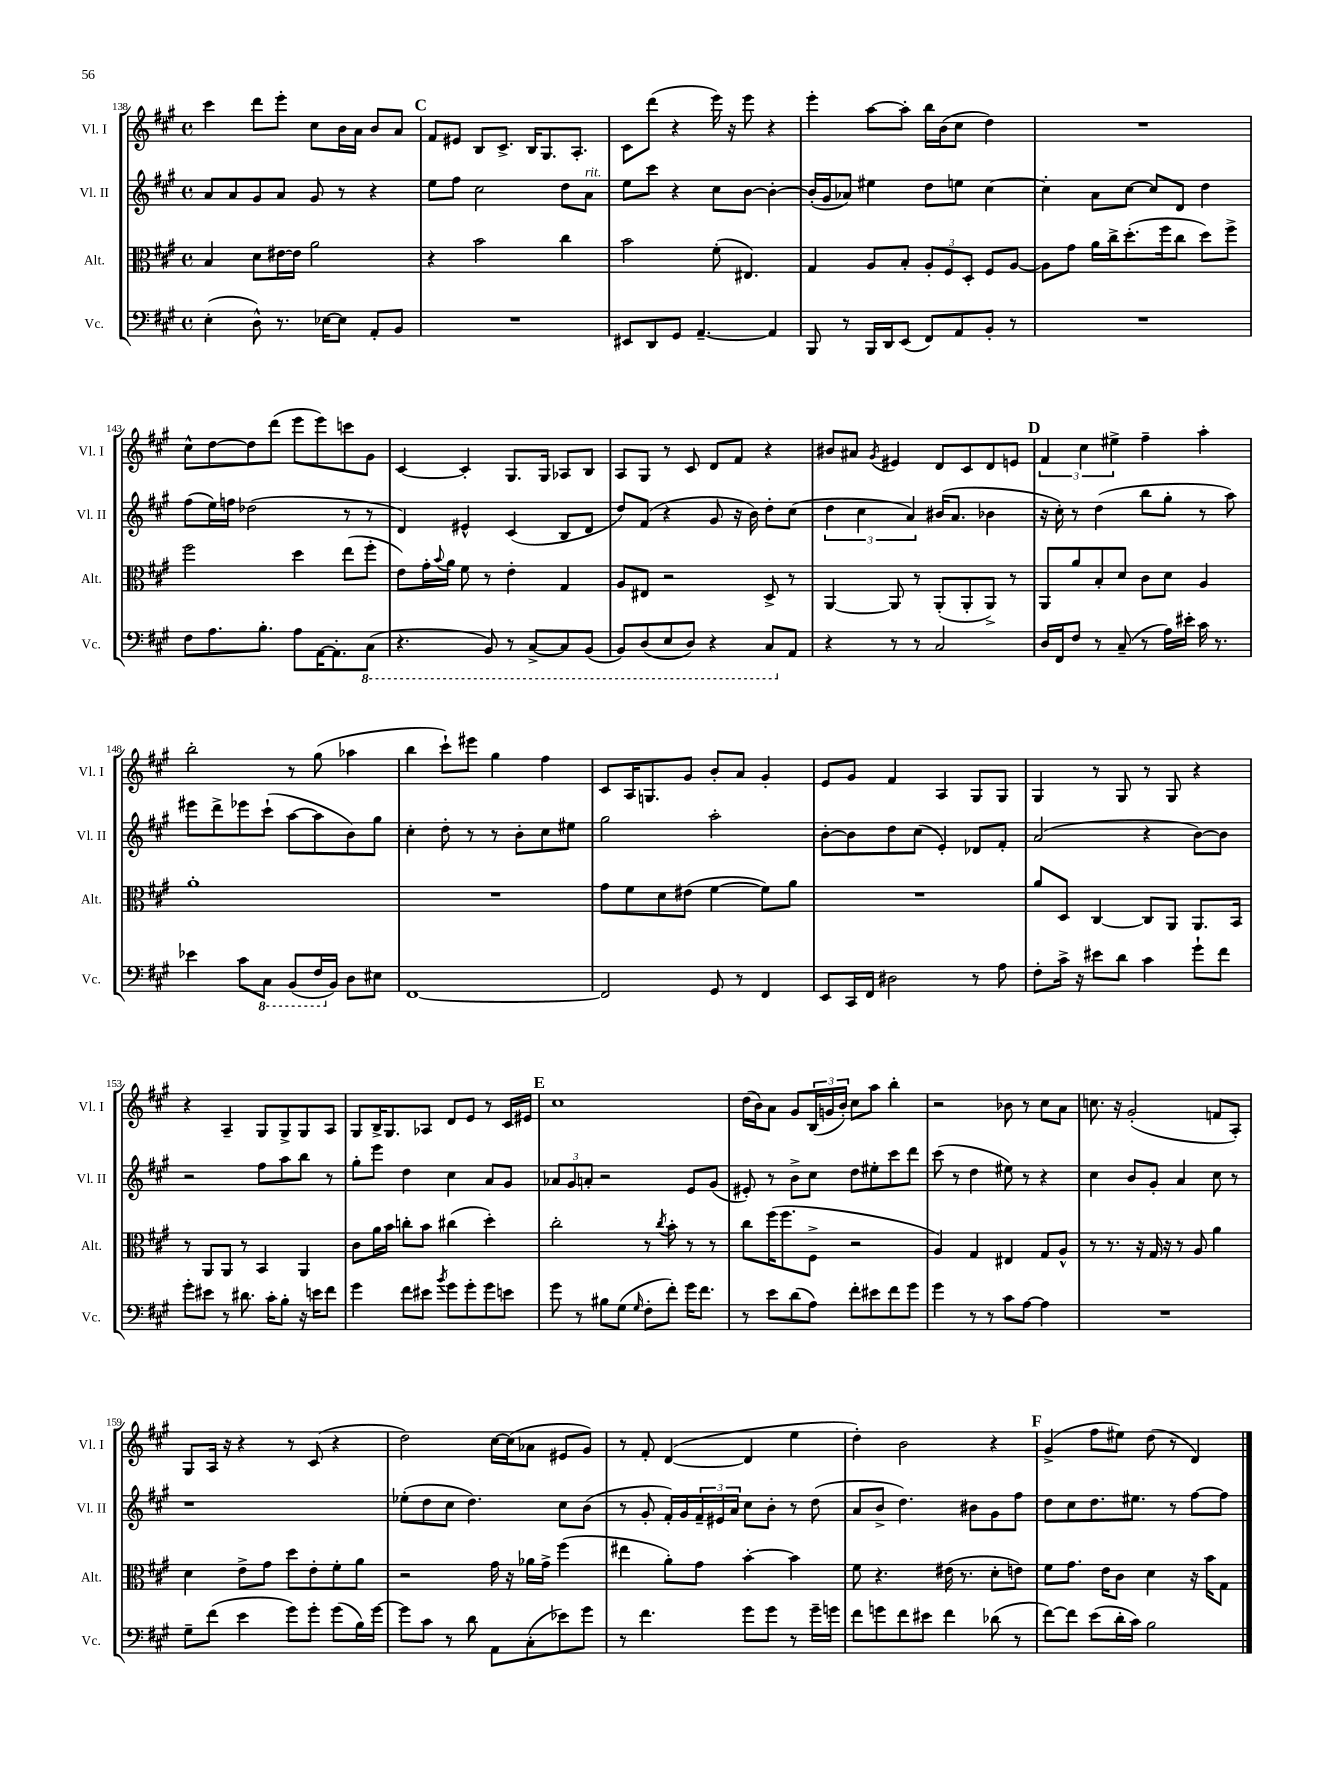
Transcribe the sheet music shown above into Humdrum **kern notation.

**kern	**kern	**kern	**kern
*part4	*part3	*part2	*part1
*staff4	*staff3	*staff2	*staff1
*I"Vc.	*I"Alt.	*I"Vl. II	*I"Vl. I
*I'Vc.	*I'Alt.	*I'Vl. II	*I'Vl. I
*clefF4	*clefC3	*clefG2	*clefG2
*k[f#c#g#]	*k[f#c#g#]	*k[f#c#g#]	*k[f#c#g#]
*M4/4	*M4/4	*M4/4	*M4/4
*met(c)	*met(c)	*met(c)	*met(c)
=138	=138	=138	=138
(4E'\	4B/	8a/L	4ccc#\
.	.	8a/	.
8D^^\)	8d\L	8g#/	8ddd\L
8.r	[16e#X\L	8a/J	8eee'\J
.	16e#\JJ]	.	.
.	2a\	8g#/	8cc#\L
[16E-X\KL	.	.	.
8E-\J]	.	8r	16b\L
.	.	.	16a\JJ
8AA'/L	.	4r	8b/L
8BB/J	.	.	8a/J
!!LO:REH:place=s1:t=C
=139	=139	=139	=139
1r	4r	8ee\L	8f#/L
.	.	8ff#\J	8e#X/J
.	2b\	2cc#\	8B/L
.	.	.	8.c#^/J
.	.	.	16B/KL
.	.	.	8.G#/
.	4cc#\	8dd\L	.
.	.	.	8.A'/J
!	!	!LO:TX:a:i:t=rit.	!
.	.	8a\J	.
=140	=140	=140	=140
8EE#X/L	2b\	8ee\L	8c#\L
8DD/	.	8ccc#\J	(8ddd\J
8GG#/J	.	4r	4r
[4.AA~/	.	.	.
.	(8f#'\	8cc#\L	16eee\)
.	.	.	16r
.	4.E#X/)	[8b\J	8eee\
4AA/]	.	4b'\_	4r
=141	=141	=141	=141
8BBB/	4G#/	(16b'/LL]	4eee'\
.	.	16g#/J	.
8r	.	8a-X/J)	.
16BBB/LL	8A/L	4ee#X\	[8aa\L
16DD/J	.	.	.
(8EE/J	8B'/J	.	8aa'\J]
8FF#/L)	12A'/L	8dd\L	16bb\LL
.	.	.	(16b\J
.	12F#/	.	.
8AA/	.	8een\J	8cc#\J
.	12D'/J	.	.
8BB'/J	8F#/L	[4cc#\	4dd\)
8r	[8A/J	.	.
=142	=142	=142	=142
1r	8A\L]	4cc#'\]	1r
.	8g#\J	.	.
.	16a\LL	8a\L	.
.	16cc#^\J	.	.
.	(8.dd'\	[8cc#\J	.
.	.	8cc#/L]	.
.	16ff#\k	.	.
.	8cc#\J	8d/J	.
.	8dd\L)	4dd\	.
.	8ff#^\J	.	.
!!LO:LB:g=z
=143	=143	=143	=143
8F#\L	2ff#\	(8ff#\L	8cc#^^\L
8.A\	.	16ee\L)	[8dd\
.	.	16ffn\JJ	.
.	.	(2dd-X\	8dd\]
8.B'\J	.	.	.
.	.	.	(8ddd\J
8A\L	4dd\	.	8eee\L
[16AA\K	.	.	8eee\)
8.AA'\]	.	.	.
.	(8ee\L	8r	8cccn\
*8ba	*	*	*
(8CC#\J	8ff#'\J	8r	8g#\J
=144	=144	=144	=144
4.r	8e\L)	4d/)	[4c#/
.	16g#'\L	.	.
.	8qqb/	.	.
.	16a\JJ	.	.
.	8f#\	4e#X^^/	4c#'/]
8BBB/)	8r	.	.
8r	4e'\	(4c#/	8.G#/L
[8CC#^/L	.	.	.
.	.	.	16G#/Jk
8CC#/]	4G#/	8B/L	8A-X/L
(8BBB/J	.	8d/J	8B/J
=145	=145	=145	=145
8BBB/L)	8A/L	8dd/L)	8A/L
(8DD/	8E#X/J	(8f#/J	8G#/J
8EE/	2r	4r	8r
8DD/J)	.	.	8c#/
4r	.	8g#/	8d/L
.	.	16r	8f#/J
.	.	16b\)	.
8CC#/L	8D^/	8dd'\L	4r
*X8ba	*	*	*
8AA/J	8r	(8cc#\J	.
=146	=146	=146	=146
4r	[4AA/	6dd\	8b#X/L
.	.	.	8a#X/J
.	.	6cc#\	.
.	.	.	8qg#/
8r	8AA/]	.	4e#X/
.	.	6a/)	.
8r	8r	.	.
2C#/	(8AA'/L	(16b#X/KL	8d/L
.	.	8.a/J	.
.	8AA'/	.	8c#/
.	8AA^/J)	4b-X\	8d/
.	8r	.	8en/J
!!LO:REH:place=s1:t=D
=147	=147	=147	=147
16D/LL	8AA/L	16r	6f#/
16FF#/J	.	16cc#'\)	.
8F#/J	8a/	8r	.
.	.	.	6cc#\
8r	8B'/	(4dd\	.
.	.	.	6ee#X^\
(8C#~/	8d/J	.	.
8r	8c#\L	8bb\L	4ff#~\
16A\LL)	8d\J	8gg#'\J	.
16e#X'\JJ	.	.	.
16c#\	4A/	8r	4aa'\
8.r	.	.	.
.	.	8aa\)	.
!!LO:LB:g=z
=148	=148	=148	=148
4e-X\	1a'	8eee#X\L	2bb'\
.	.	8ddd^\	.
8c#\L	.	8eee-X\	.
*8ba	*	*	*
8CC#\J	.	(8ccc#`\J	.
(8BBB/L	.	[8aa\L	8r
16FF#/L	.	8aa\]	(8gg#\
*X8ba	*	*	*
16BB/JJ)	.	.	.
8D\L	.	8b\)	4aa-X\
8E#X\J	.	8gg#\J	.
=149	=149	=149	=149
[1FF#	1r	4cc#'\	4bb\
.	.	8dd'\	8ccc#`\L)
.	.	8r	8eee#X\J
.	.	8r	4gg#\
.	.	8b'\L	.
.	.	8cc#\	4ff#\
.	.	8ee#X\J	.
=150	=150	=150	=150
2FF#/]	8g#\L	2gg#\	8c#/L
.	8f#\	.	16A/K
.	.	.	8.Gn/
.	8d\	.	.
.	(8e#X\J	.	8g#/J
8GG#/	[4f#\	2aa'\	8b'/L
8r	.	.	8a/J
4FF#/	8f#\L])	.	4g#'/
.	8a\J	.	.
=151	=151	=151	=151
8EE/L	1r	[8b'\L	8e/L
16CC#/L	.	8b\]	8g#/J
16FF#/JJ	.	.	.
2D#X\	.	8dd\	4f#/
.	.	(8cc#\J	.
.	.	4e'/)	4A/
8r	.	8d-X/L	8G#/L
8A\	.	8f#'/J	8G#/J
=152	=152	=152	=152
8F#'\L	8a/L	(2a/	4G#/
16c#^\Jk	8D/J	.	.
16r	.	.	.
8e#X\L	[4C#/	.	8r
8d\J	.	.	8G#/
4c#\	8C#/L]	4r	8r
.	8AA/J	.	8G#/
8g#`\L	8.AA/L	[8b\L)	4r
8f#\J	.	8b\J]	.
.	16BB/Jk	.	.
!!LO:LB:g=z
=153	=153	=153	=153
8g#'\L	8r	2r	4r
8e#X\J	8AA/L	.	.
8r	8AA/J	.	4A~/
8.d#X\	8r	.	.
.	4BB/	8ff#\L	8G#/L
16c#'\KL	.	.	.
8B'\J	.	8aa\	8G#^/
16r	4AA/	8bb\J	8G#/
16en\KL	.	.	.
8f#\J	.	8r	8A/J
=154	=154	=154	=154
4g#\	8c#\L	8gg#'\L	8G#/L
.	16a\L	8eee\J	16B^/K
.	16b\JJ	.	8.G#/
8f#\L	8ccn'\L	4dd\	.
8e#X\J	8b\J	.	8A-X/J
8qb/	.	.	.
8g#\L	(4cc#X\	4cc#\	8d/L
8g#'\	.	.	8e/J
8g#\	4dd'\)	8a/L	8r
8en\J	.	8g#/J	16c#/LL
.	.	.	16e#X/JJ
!!LO:REH:place=s1:t=E
=155	=155	=155	=155
8g#\	2cc#'\	12a-X/L	1cc#
.	.	12g#/	.
8r	.	.	.
.	.	12an'/J	.
8B#X\L	.	2r	.
(8G#\J	.	.	.
16qqG#/	.	.	.
8F#'\L	8r	.	.
.	8qcc#/	.	.
8f#'\J)	8b'\	.	.
16g#\KL	8r	8e/L	.
8.f#\J	.	.	.
.	8r	(8g#/J	.
=156	=156	=156	=156
8r	8cc#\L	8e#X'/)	(16dd\LL
.	.	.	16b\J)
8e\L	(16ff#\K	8r	8a\J
.	8.ff#\	.	.
(8d\	.	8b^\L	8g#/L
8A\J)	8F#^\J	8cc#\J	(24B/L
.	.	.	24gn/
.	.	.	24b'/JJ)
8f#'\L	2r	8dd\L	8cc#\L
8e#X\	.	8ee#X'\	8aa\J
8f#\	.	8ccc#\	4bb'\
8g#\J	.	8ddd\J	.
=157	=157	=157	=157
4g#\	4A/)	(8ccc#\	2r
.	.	8r	.
8r	4G#/	4dd\	.
8r	.	.	.
8c#\L	4E#X/	8ee#X\)	8b-X\
[8A\J	.	8r	8r
4A\]	8G#/L	4r	8cc#\L
.	8A^^/J	.	8a\J
=158	=158	=158	=158
1r	8r	4cc#\	8.ccn\
.	8.r	.	.
.	.	.	16r
.	.	8b/L	(2g#'/
.	16r	.	.
.	16G#/	8g#'/J	.
.	16r	.	.
.	8r	4a/	.
.	8A/	.	.
.	4a\	8cc#\	8fn/L
.	.	8r	8A'/J)
!!LO:LB:g=z
=159	=159	=159	=159
8G#~\L	4d\	1r	8G#/L
(8f#\J	.	.	16A/Jk
.	.	.	16r
4e\	8e^\L	.	4r
.	8g#\J	.	.
8g#\L)	8dd\L	.	8r
8g#'\J	8e'\	.	(8c#/
(8g#\L	8f#'\	.	4r
16B\L)	8a\J	.	.
[16g#\JJ	.	.	.
=160	=160	=160	=160
8g#\L]	2r	(8ee-X'\L	2dd\)
8c#\J	.	8dd\	.
8r	.	8cc#\J	.
8d\	.	4.dd\)	.
8AA\L	16g#\	.	[16cc#\LL
.	16r	.	(16cc#\J]
(8C#'\	16a-X\LL	.	8a-X\J
.	16g#^\JJ	.	.
8e-X\)	(4ff#\	8cc#\L	8e#X/L
8g#\J	.	(8b\J	8g#/J)
=161	=161	=161	=161
8r	4ee#X\	8r	8r
4.f#\	.	8g#'/	8f#'/
.	8a'\L)	16f#'/LL)	([4d/
.	.	16g#/	.
.	8g#\J	24f#~/	.
.	.	24e#X/	.
.	.	24a/JJ	.
8g#\L	[4b'\	8cc#\L	4d/]
8g#\J	.	8b'\J	.
8r	4b\]	8r	4ee\
16g#~\LL	.	(8dd\	.
16gn\JJ	.	.	.
=162	=162	=162	=162
8f#\L	8f#\	8a/L	4dd'\)
8gn\	4.r	8b^/J	.
8f#\	.	4.dd\)	2b\
8e#X\J	.	.	.
4f#\	(16e#X\	.	.
.	8.r	.	.
.	.	8b#X\L	.
(8d-X\	8d'\L	8g#\	4r
8r	8en\J)	8ff#\J	.
!!LO:REH:place=s1:t=F
=163	=163	=163	=163
[8f#\L)	8f#\L	8dd\L	(4g#^/
8f#\J]	8.g#\J	8cc#\	.
(8e\L	.	8.dd\	8ff#\L
.	16e\KL	.	.
16d'\L	8c#\J	.	8ee#X\J)
16c#\JJ)	.	8.ee#X\J	.
2B\	4d\	.	(8dd\
.	.	8r	8r
.	16r	[8ff#\L	4d/)
.	16b\KL	.	.
.	8G#\J	8ff#\J]	.
==	==	==	==
*-	*-	*-	*-
